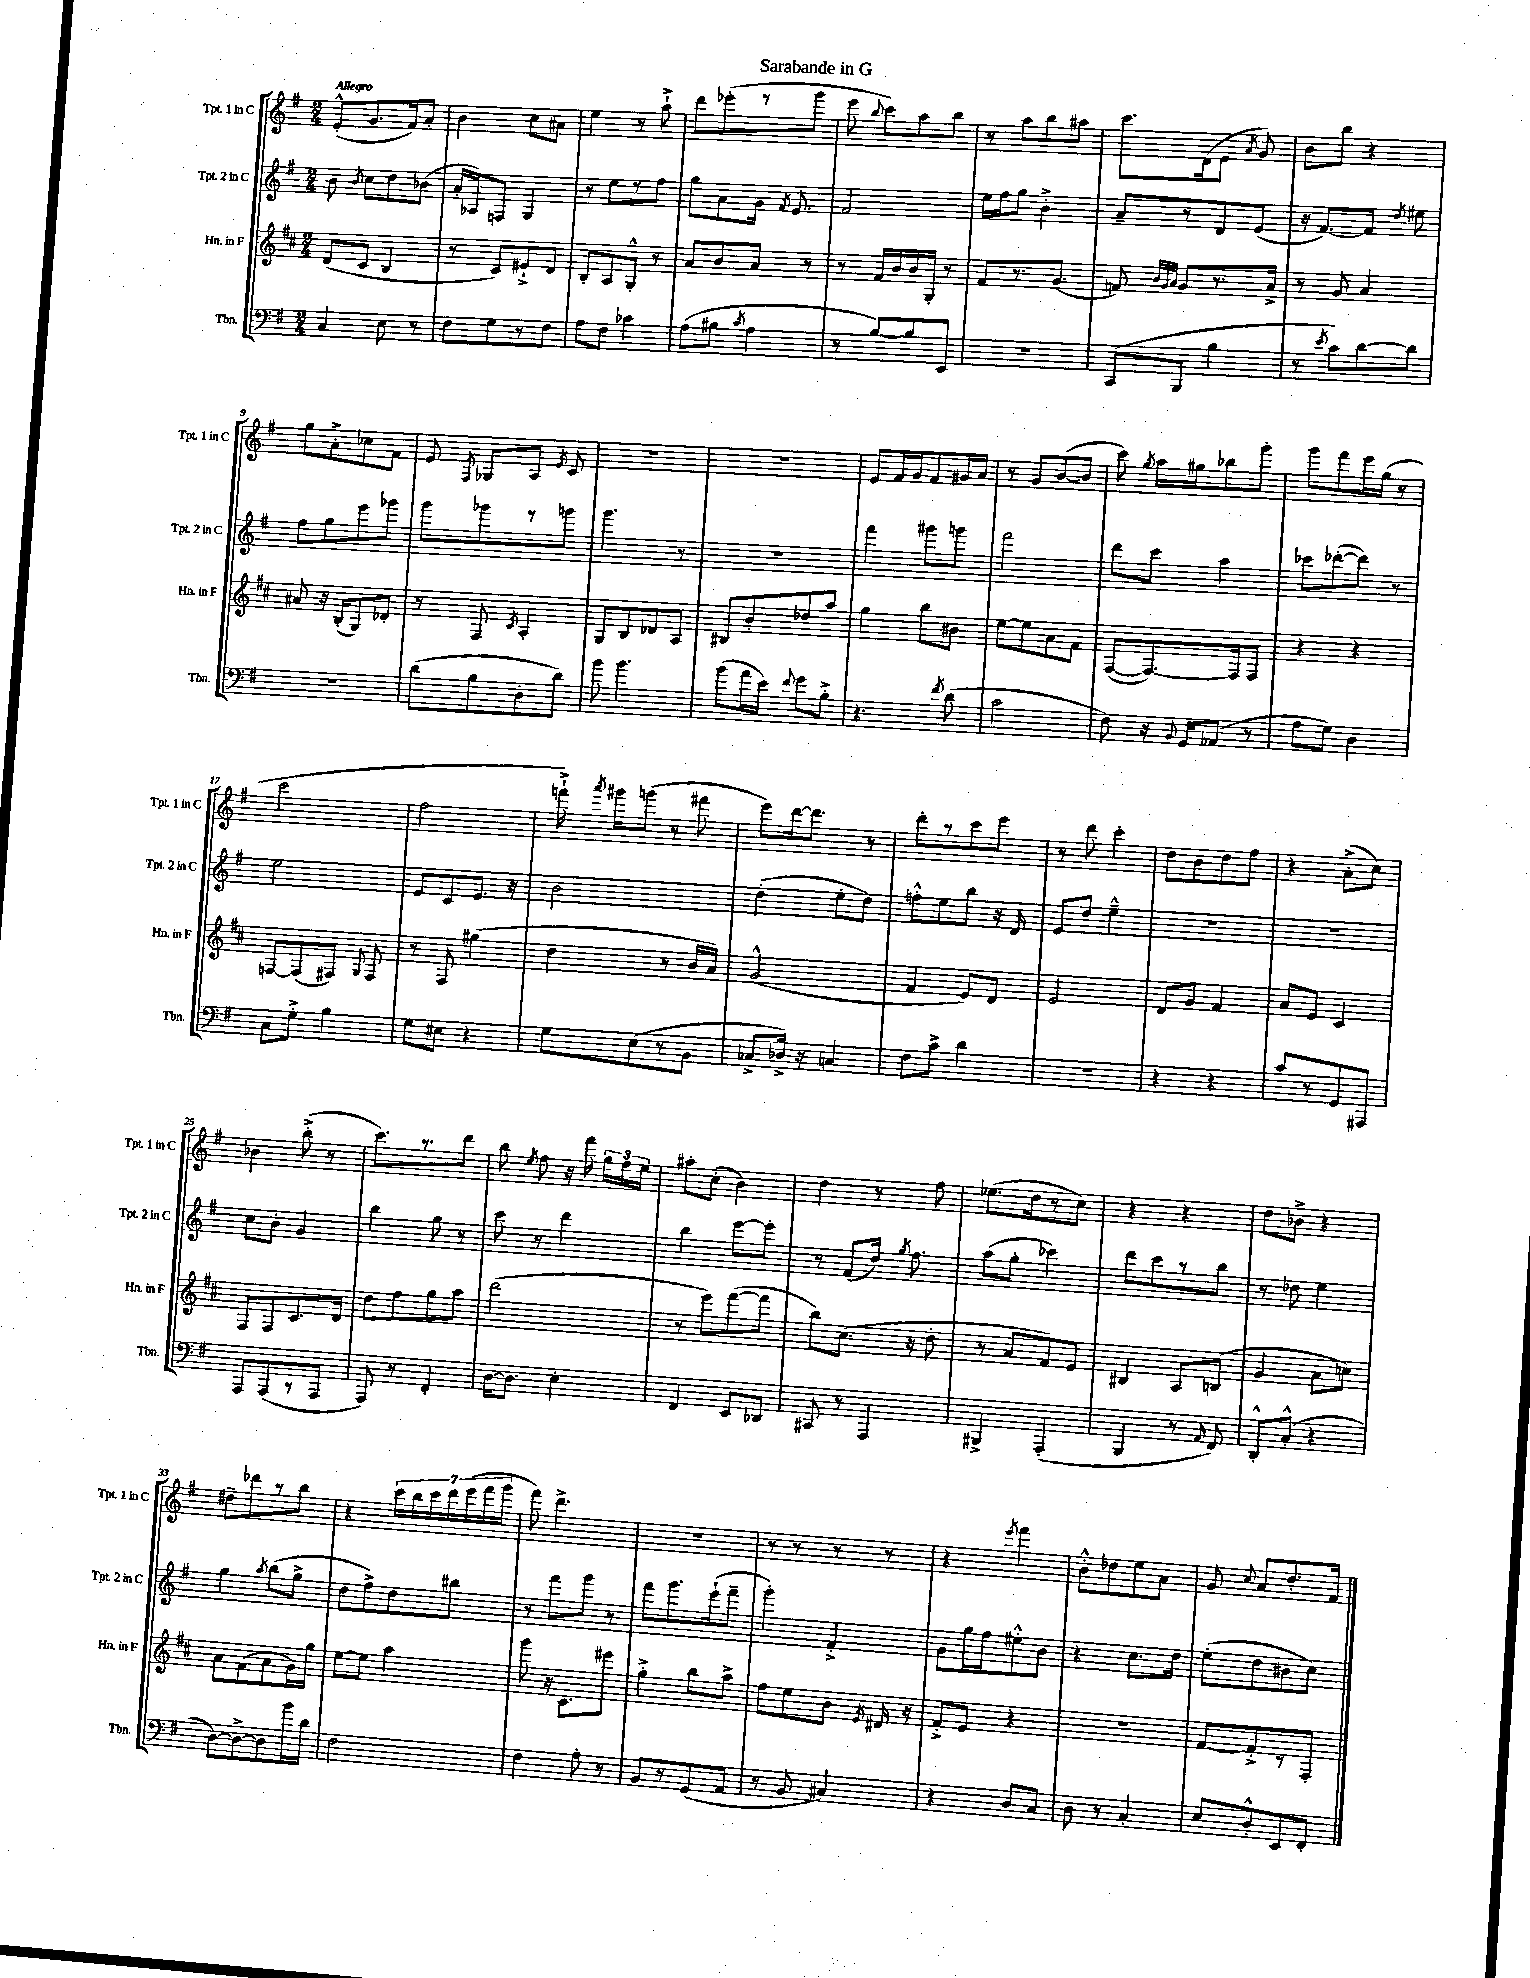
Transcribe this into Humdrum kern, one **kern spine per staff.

**kern	**kern	**kern	**kern
*part4	*part3	*part2	*part1
*staff4	*staff3	*staff2	*staff1
*I"Tbn.	*I"Hn. in F	*I"Tpt. 2 in C	*I"Tpt. 1 in C
*I'Tbn.	*I'Hn. in F	*I'Tpt. 2 in C	*I'Tpt. 1 in C
*clefF4	*clefG2	*clefG2	*clefG2
*k[f#]	*k[f#c#]	*k[f#]	*k[f#]
*M2/4	*M2/4	*M2/4	*M2/4
=1	=1	=1	=1
!	!	!	!LO:TX:a:B:t=Allegro
4C/	(8d/L	8b\	(8e'^^/L
.	.	8qb/	.
.	8c#/J	8cc\L	8.g/
8E\	4B/	8dd\	.
.	.	.	16f#/k)
8r	.	(8b-X\J	8a'/J
=2	=2	=2	=2
8F#\L	8r	16a'/LL	4b\
.	.	16A-X/J)	.
8G\	8c#/L)	8Fn/J	.
8r	8e#X`^/	4G/	8cc\L
8F#\J	8d/J	.	8a#X\J
=3	=3	=3	=3
8A\L	8B'/L	8r	4ee\
8F#\J	8A/	8ee\L	.
4c-X\	8G'^^/J	8r	8r
.	8r	8ff#\J	8aa`^\
=4	=4	=4	=4
(8A\L	8a/L	8gg\L	8ddd\L
8B#X\J	8b/	8a\	(8eee-X'\
8qc/	.	.	.
4A\	8a/J	16g\Jk	8r
.	.	8qf#/	.
.	.	8.e/	.
.	8r	.	8ggg\J
=5	=5	=5	=5
8r	8r	2f#/	8eee\
.	.	.	8qqbb/
[8B/L)	16f#/LL	.	8ccc\L)
.	16b/	.	.
8B/]	16b/	.	8aa\
.	16G'/JJ	.	.
8EE/J	8r	.	8bb\J
=6	=6	=6	=6
2r	8f#/L	16ee\LL	8r
.	.	16ff#\J	.
.	8.r	8gg\J	8aa\L
.	.	4b'^\	8bb\
.	(8.g/J	.	.
.	.	.	8aa#X\J
=7	=7	=7	=7
(8CC/L	8fn/)	8a~/L	8.ccc\L
.	32qqb/LLL	.	.
.	32qqg/	.	.
.	32qqa/JJJ	.	.
8BBB/J	8g/L	8r	.
.	.	.	(16d\k
4B\	8.r	8d/	8e\J
.	.	.	8qa/
.	.	(8e/J	8g/)
.	16a^/Jk	.	.
=8	=8	=8	=8
8r	8r	16r	8b\L
.	.	[8.f#/L)	.
8qe/	.	.	.
8c\L)	8g/	.	8bb\J
[8d\	4a/	8f#/J]	4r
.	.	8qdd/	.
8d\J]	.	8ee#X\	.
!!LO:LB:g=z
=9	=9	=9	=9
2r	8a#X/	8ff#\L	8gg\L
.	16r	8gg\	8a'^\
.	(16B'/KL	.	.
.	8G/)	8eee\	8cc-X\
.	8d-X'/J	8ggg-X\J	8f#\J
=10	=10	=10	=10
(8d\L	8r	8ggg\L	8e/
.	.	.	8qF#/
8B\	8F#/	8ggg-X\	8G-X/L
.	8qc#/	.	.
8D'\	4A'/	8r	8A/J
.	.	.	8qe/
8d\J)	.	8gggn\J	8c/
=11	=11	=11	=11
8b\	8G/L	4.ggg\	2r
4.b\	8B/	.	.
.	8d-X/	.	.
.	8A/J	8r	.
=12	=12	=12	=12
(8b\L	8B#X/L	2r	2r
16a\L	8b'/	.	.
16e\JJ)	.	.	.
8qqf#/	.	.	.
8g\L	8dd-X/	.	.
8B'^\J	8aa/J	.	.
=13	=13	=13	=13
4.r	4gg\	4fff#\	8e/L
.	.	.	16f#/L
.	.	.	16g/J
.	8bb\L	8ggg#X\L	8f#/
8qf#/	.	.	.
(8d\	8b#X\J	8gggn\J	16g#X/L
.	.	.	16a/JJ
=14	=14	=14	=14
2c\	[8ee\L	2fff#\	8r
.	8ee\]	.	8g/L
.	8a\	.	([8b/
.	8f#\J	.	8b/J]
=15	=15	=15	=15
8F#\)	([8F#/L	8ddd\L	8ccc\)
.	.	.	8qgg/
16r	8.F#/_)	8ccc\J	16aa\LL
8qqBB/	.	.	.
16GG/KL	.	.	16gg#X\J
(8AA-X/J	.	4aa\	8bb-X\
.	16F#/k]	.	.
8r	8F#/J	.	8ggg'\J
=16	=16	=16	=16
8A\L	4r	8ccc-X\L	8ggg\L
8G\J)	.	([8ddd-X'\	8fff#\
4D\	4r	8ddd-\J])	16eee\L
.	.	.	(16gg\JJ
.	.	8r	8r
!!LO:LB:g=z
=17	=17	=17	=17
8C\L	[8Fn/L	2ee\	2ccc\
8G'^\J	(8F/]	.	.
4B\	8F#X/J)	.	.
.	8qqG/	.	.
.	8F#/	.	.
=18	=18	=18	=18
8G\L	8r	8e/L	2ff#\
8E#X\J	8F#/	8c/	.
4r	(4gg#X\	8.e/J	.
.	.	16r	.
=19	=19	=19	=19
8G\L	4dd\	2b\	16fffn`^\)
.	.	.	8qaaa/
.	.	.	16ggg#X\KL
(8E\	.	.	(8gggn\J
8r	8r	.	8r
8BB\J	16b/LL	.	8fff#X\
.	16a/JJ)	.	.
=20	=20	=20	=20
8C-X^/L	(2g^^/	(4dd'\	8eee\L)
16D-X^/Jk)	.	.	[16ddd\k
16r	.	.	8.ddd\J]
4Cn/	.	8ee'\L	.
.	.	8dd\J)	8r
=21	=21	=21	=21
8F#\L	4f#/	8ffn'^^\L	8ddd'\L
8c^\J	.	8ee\	8r
4d\	8e/L)	8bb\J	8ccc\
.	8d/J	16r	8eee\J
.	.	16d/	.
=22	=22	=22	=22
2r	2e/	8e/L	8r
.	.	8dd/J	8ddd\
.	.	4ee~^^\	4ccc'\
=23	=23	=23	=23
4r	8d/L	2r	8dd\L
.	8g/J	.	8b\
4r	4f#/	.	8dd\
.	.	.	8ff#\J
=24	=24	=24	=24
8c/L	8a/L	2r	4r
8r	8e/J	.	.
8GG/	4c#/	.	(8a'^\L
8AAA#X/J	.	.	8cc\J)
!!LO:LB:g=z
=25	=25	=25	=25
8AAA/L	8F#/L	8cc\L	4b-X\
(8AAA/	8F#/	8b'\J	.
8r	8.c#/	4g/	(8bb'^\
8AAA/J	.	.	8r
.	16d/Jk	.	.
=26	=26	=26	=26
8AAA/)	8dd\L	4bb\	8.ccc\L)
8r	8ff#\	.	.
.	.	.	8.r
4FF#'/	8gg\	8gg\	.
.	8aa\J	8r	8ddd\J
=27	=27	=27	=27
[16D\KL	(2ddd\	8ccc\	8bb\
8.D\J]	.	.	.
.	.	.	8qee/
.	.	8r	8ff#\
4E'\	.	4ddd\	16r
.	.	.	16fff#\
.	.	.	24gg\LL
.	.	.	24ff#\
.	.	.	24ee\JJ
=28	=28	=28	=28
4FF#/	8r	4bb\	8aa#X'\L
.	8eee\L)	.	(8cc'\J
8EE/L	([8fff#\	[8eee\L	4b\)
8DD-X/J	8fff#\J]	8eee'\J]	.
=29	=29	=29	=29
8CC#X/	8bb\L)	8r	4dd\
8r	(8.cc#\J	(8f#/L	.
4AAA/	.	16dd/Jk)	8r
.	.	8qgg/	.
.	16r	8.ff#\	.
.	8dd'\	.	8ff#\
=30	=30	=30	=30
4BBB#X^/	8r	(8aa\L	(8.ee-X\L
.	8a/L	8gg'\J	.
.	.	.	16dd\k
(4AAA'/	8f#/)	4ccc-X\)	8r
.	8e/J	.	8cc\J)
=31	=31	=31	=31
4BBB/	4B#X/	8ddd\L	4r
.	.	8ccc\	.
8r	8A/L	8r	4r
16qqAA/	.	.	.
8FF#/)	(8Bn/J	8bb\J	.
=32	=32	=32	=32
8DD'^^/L	4g/	8r	8dd\L
(8C'^^/J	.	8dd-X\	8b-X^\J
4r	8a\L	4ee\	4r
.	8ccn\J)	.	.
!!LO:LB:g=z
=33	=33	=33	=33
[8D\L)	8a\L	4gg\	8dd#X~\L
8D^\_	(8f#\	.	8ddd-X\
.	.	8qaa/	.
8D\]	8a\	(8bb\L	8r
16b\L	16g\L)	8gg^\J	8bb\J
16d\JJ	16gg\JJ	.	.
=34	=34	=34	=34
2F#\	[8ee\L	8dd\L	4r
.	8ee\J]	8ff#^\)	.
.	4aa\	8dd\	28ccc\LL
.	.	.	28bb\
.	.	.	28ccc\
.	.	.	28ddd\
.	.	8bb#X\J	.
.	.	.	(28eee\
.	.	.	28fff#\
.	.	.	28ggg\JJ
=35	=35	=35	=35
4F#\	8ggg\	8r	8fff#\)
.	16r	8fff#\L	4.ddd^\
.	8.c#\L	.	.
8A'\	.	8ggg\J	.
8r	8eee#X\J	8r	.
=36	=36	=36	=36
8BB/L	4gg'^\	8fff#\L	2r
8r	.	8.ggg\	.
(8GG/	8bb\L	.	.
.	.	(16eee`\k	.
8AA/J	8aa^\J	8fff#~\J	.
=37	=37	=37	=37
8r	8ff#\L	4ggg'\)	8r
8BB/	8ee\	.	8r
4C#X/)	8b\J	4f#'^/	8r
.	8qe/	.	.
.	16d#X/	.	8r
.	16r	.	.
=38	=38	=38	=38
4r	8f#'^/L	8g\L	4r
.	8e/J	16gg\L	.
.	.	16ff#\J	.
.	.	.	8qeee/
8D/L	4r	8ee#X'^^\	4fff#\
8C/J	.	8b\J	.
=39	=39	=39	=39
8D\	2r	4r	8b'^^\L
8r	.	.	8dd-X\
4C'/	.	8.cc\L	8ee\
.	.	.	8a\J
.	.	16dd\Jk	.
=40	=40	=40	=40
8E/L	[8f#/L	(8ee'\L	8g/
.	.	.	8qqcc/
8D'^^/	8f#'^/]	8dd\	8a/L
8EE/	8r	8b#X\	8.dd'/
8FF#'/J	8F#'/J	8cc\J)	.
.	.	.	16f#/Jk
==	==	==	==
*-	*-	*-	*-
